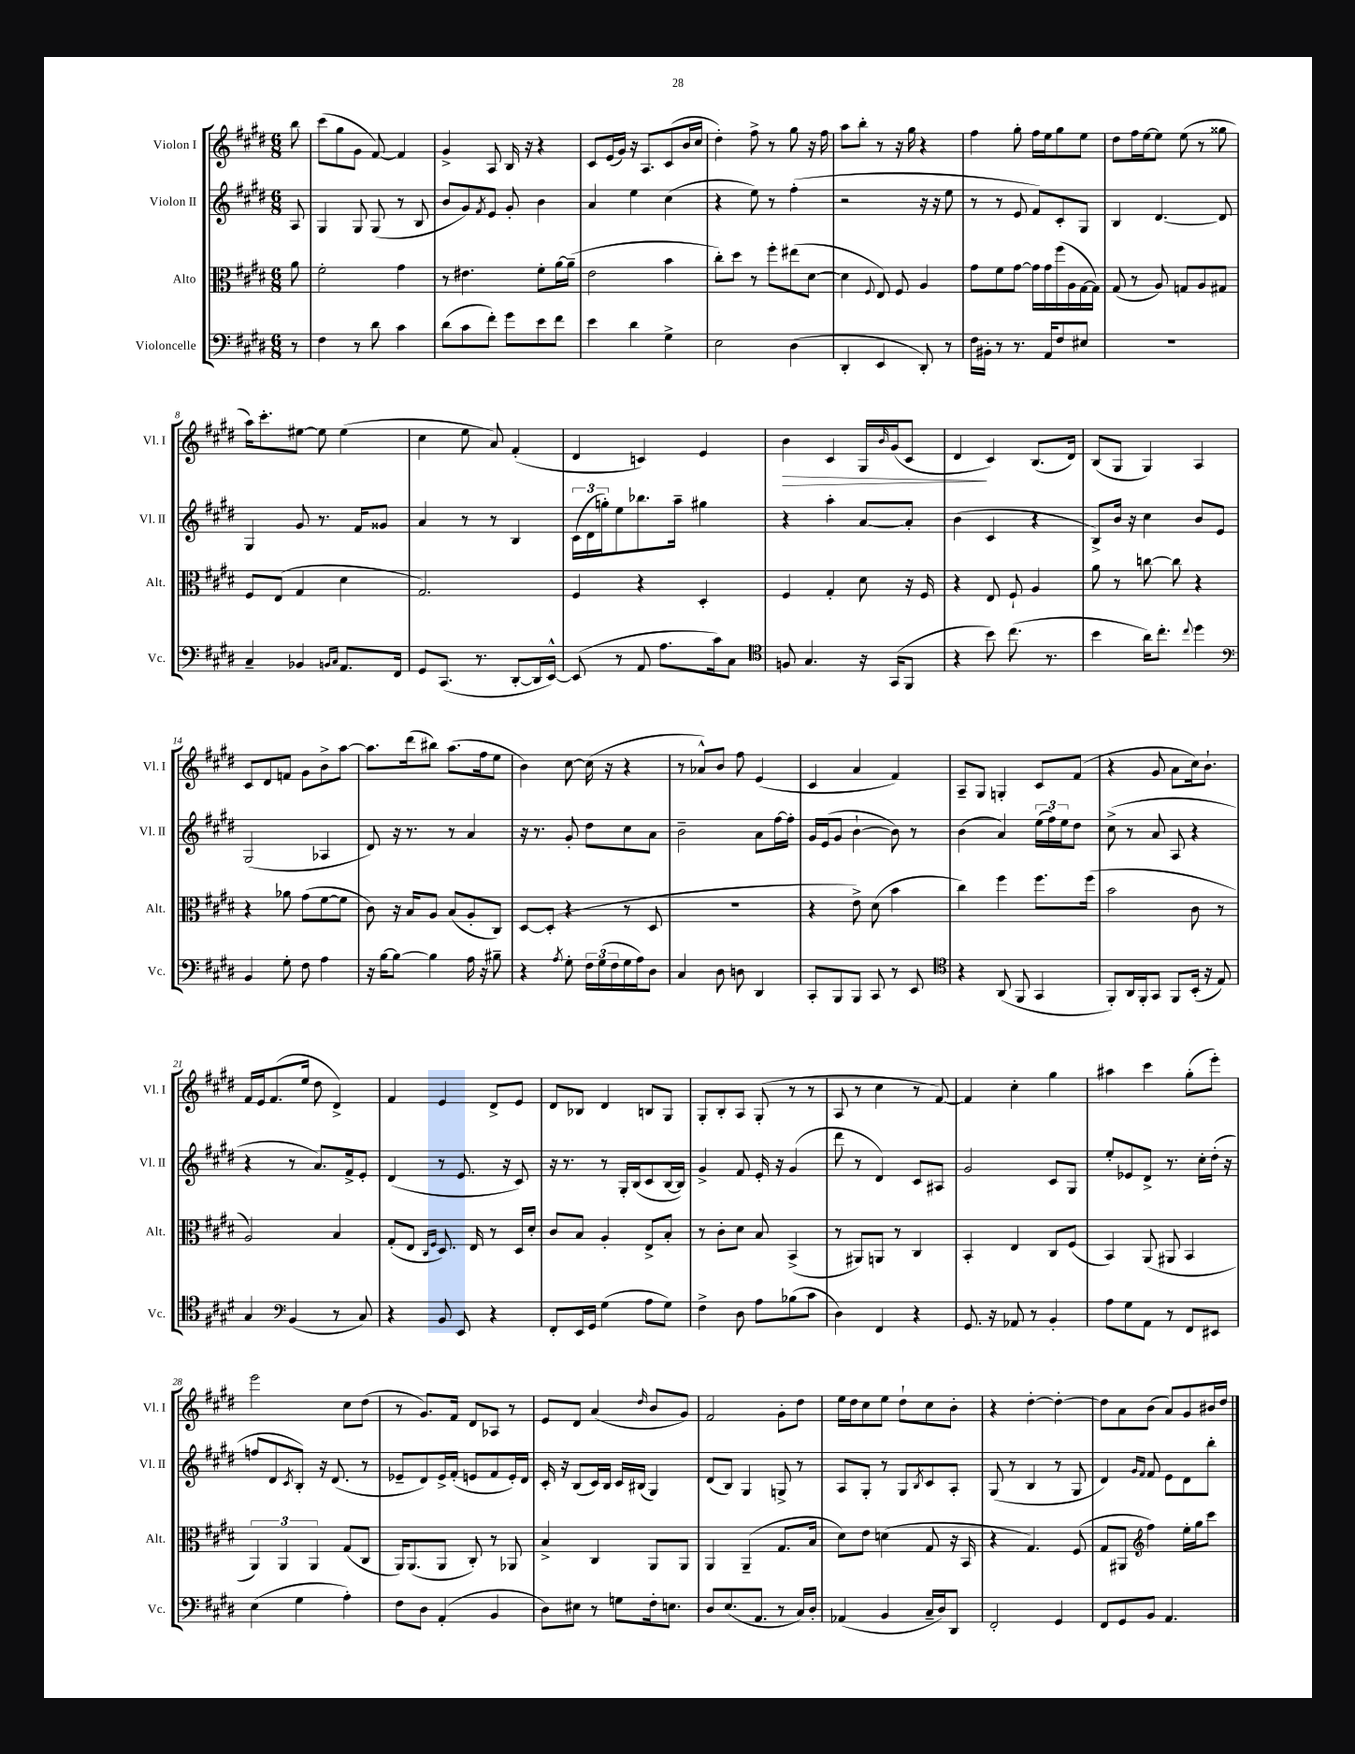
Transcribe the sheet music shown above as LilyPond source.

<<
\new StaffGroup <<
\new Staff = "s0" \with { instrumentName = "Violon I" shortInstrumentName = "Vl. I" } {
    \clef treble \key e \major \numericTimeSignature \time 6/8 \partial 8
    b''8 |
    cis'''8( gis''8 gis'8 fis'8~) fis'4 |
    gis'4-> a8 b16 r16 r4 |
    cis'8 e'16( gis'16) r16 a8. cis'8( b'16 cis''16 |
    dis''4-.) fis''8-> r8 gis''8 r16 fis''16 |
    a''8 b''8-. r8 r16 gis''16 r4 |
    fis''4 gis''8-. fis''16 e''16 gis''8 e''8 |
    dis''8 fis''16 e''16~ e''8 e''8( r8 gisis''8 |
    a''16) cis'''8.-. eis''8~ eis''8 eis''4( |
    cis''4 e''8 a'8) fis'4-.( |
    dis'4 c'4) e'4 |
    b'4\> cis'4 gis16 \grace { b'16 } gis'16( cis'8 |
    dis'4\! cis'4) b8.( dis'16) |
    b8( gis8 gis4) a4 |
    cis'8 dis'8 f'8 gis'8 b'8-> a''8~ |
    a''8. dis'''16( bis''8) a''8.( fis''16 e''8 |
    b'4) cis''8~ cis''16( r16 r4 |
    r8 aes'8-^) b'8 fis''8 e'4( |
    cis'4 a'4 fis'4) |
    a8-- gis8 g4-. cis'8 fis'8( |
    r4 gis'8 a'8 cis''16) b'8.-! |
    fis'16 e'16 fis'8.( e''16 dis''8 dis'4->) |
    fis'4 e'4 dis'8-> e'8 |
    dis'8 bes8 dis'4 b8 gis8 |
    gis8-. b8-. a8 gis8-.( r8 r8 |
    a8 r8 cis''4 r8 fis'8~) |
    fis'4 cis''4-. gis''4 |
    ais''4 cis'''4 gis''8-.( e'''8-.) |
    e'''2 cis''8 dis''8( |
    r8 gis'8.) fis'16 dis'8 aes8 r8 |
    e'8 dis'8 a'4( \grace { dis''16 } b'8 gis'8) |
    fis'2 gis'8-. dis''8 |
    e''16 dis''16 cis''8 e''8 dis''8-! cis''8 b'8-. |
    r4 dis''4~-. dis''4~-. |
    dis''8 a'8 b'8( a'8) gis'8 bis'16 dis''16 \bar "|." |
}
\new Staff = "s1" \with { instrumentName = "Violon II" shortInstrumentName = "Vl. II" } {
    \clef treble \key e \major \numericTimeSignature \time 6/8 \partial 8
    a8 |
    gis4 gis8 gis8( r8 b8 |
    b'8 gis'8) \acciaccatura { fis'8 } e'8 gis'8-. b'4 |
    a'4 e''4 cis''4( |
    r4 e''8) r8 fis''4-.( |
    r2 r16 r16 e''8 |
    r8 r8 e'8 fis'8) cis'8-. gis8 |
    b4 dis'4.~ dis'8 |
    gis4 gis'8 r8. fis'16 gisis'8 |
    a'4 r8 r8 b4 |
    \tuplet 3/2 { cis'16( dis'16 g''16-.) } e''8 bes''8. a''16-- gis''4 |
    r4 a''4-. a'8~ a'8-. |
    b'4( cis'4 r4 |
    b8->) b'16 r16 cis''4 b'8 e'8 |
    gis2( aes4 |
    dis'8) r16 r8. r8 a'4 |
    r16 r8. gis'8-. dis''8 cis''8 a'8 |
    b'2-- a'8 fis''16~ fis''16-. |
    gis'16 e'16( gis'8 b'4~-! b'8) r8 |
    b'4( a'4) \tuplet 3/2 { e''16( fis''16) e''16 } dis''8 |
    cis''8->( r8 a'8 a8 r4 |
    r4 r8 a'8.) fis'16-> e'8-. |
    dis'4( r8 e'8. r16 cis'8) |
    r16 r8. r8 gis16-. b16( cis'8 b16~ b16) |
    gis'4-> fis'8 e'16-. r16 gis'4( |
    dis'''8 r8 dis'4) cis'8 ais8 |
    gis'2 cis'8 gis8 |
    e''8-. ees'8 dis'8-> r8. cis''16-. dis''16-.( r16 |
    f''8 dis'8 \acciaccatura { cis'8 } b8-.) r16 dis'8.( r8 |
    ees'8-- dis'8) ees'16-> fis'16-.( e'8 fis'8 e'16-.) dis'16 |
    cis'16-. r16 b8( cis'16) b16 cis'16 bis16( gis4) |
    dis'8( b8) gis4 g8-> r8 |
    a8 gis8-. r8 gis8 \acciaccatura { b8 } cis'8 a8-. |
    gis8( r8 b4 r8 gis8 |
    dis'4) \grace { gis'16 fis'16 } fis'8 e'8 dis'8 b''8-. \bar "|." |
}
\new Staff = "s2" \with { instrumentName = "Alto" shortInstrumentName = "Alt." } {
    \clef alto \key e \major \numericTimeSignature \time 6/8 \partial 8
    a'8 |
    fis'2-. gis'4 |
    r8 eis'4. fis'8-. a'16~ a'16--( |
    e'2 b'4 |
    cis''8-.) dis''8 r8 fis''8-. eis''8( dis'8~ |
    dis'4 \appoggiatura { fis8 } e8) fis8 a4 |
    gis'8 fis'8 gis'8~ gis'16 gis'16 fis''16( a16 gis16~ gis16) |
    gis8( r8 a8) g8 a8 gis8 |
    fis8 e8( gis4 dis'4 |
    gis2.) |
    fis4 r4 dis4-. |
    fis4 gis4-. dis'8 r16 fis16 |
    r4 e8 fis8-! a4 |
    a'8 r8 c''8~ c''8 r4 |
    r4 aes'8 gis'8( fis'8~ fis'8 |
    cis'8) r16 b16 a8 b8( a8-. cis8) |
    dis8~ dis8-.( r4 r8 dis8 |
    R2. |
    r4 e'8->) dis'8( b'4 |
    cis''4) fis''4 fis''8. fis''16( |
    b'2 cis'8 r8 |
    a2) b4 |
    gis8-.( e8 \grace { cis16 fis16 } dis8.) e16 r8 dis16 dis'16-. |
    cis'8 b8 a4-. e8-> b8-. |
    r8 cis'8-. dis'8 b8 b,4->( |
    r8 ais,8) a,8 r8 cis4 |
    b,4-. e4 cis8 fis8( |
    b,4) a,8( ais,8 b,4 |
    \tuplet 3/2 { a,4) a,4 a,4 } gis8( cis8 |
    a,16) a,8.( a,8 cis8-.) r8 aes,8 |
    b4-> cis4 a,8 a,8 |
    a,4 a,4--( gis8. b16 |
    dis'8) e'8 d'4( gis8 r16 b,16 |
    r4 gis4.) fis8( |
    gis8 ais,8 \clef treble fis''4) e''16-. gis''16 cis'''8 \bar "|." |
}
\new Staff = "s3" \with { instrumentName = "Violoncelle" shortInstrumentName = "Vc." } {
    \clef bass \key e \major \numericTimeSignature \time 6/8 \partial 8
    r8 |
    fis4 r8 dis'8 cis'4 |
    dis'8( cis'8 fis'8-.) gis'8 e'8 fis'8 |
    e'4 dis'4 gis4-> |
    e2 dis4( |
    dis,4-. e,4 dis,8-.) r8 |
    fis16 bis,16-. r8 r8. a,16 fis8 eis8 |
    r2. |
    cis4-- bes,4 \grace { b,16 cis16 } a,8. fis,16 |
    gis,8 cis,8.( r8. dis,8~-. dis,16 e,16~-^) |
    e,8( r8 a,8 a8. cis'16) cis8 |
    \clef tenor f8 gis4. r16 gis,16( fis,8 |
    r4 b'8) cis''8.( r8. |
    b'4 a'16) cis''8.-. \appoggiatura { cis''8 } dis''4 |
    \clef bass b,4 gis8-. fis8 a4 |
    r16 b16~ b8~ b4 a16 r16 bis8-- |
    r4 \acciaccatura { a8 } gis8-. \tuplet 3/2 { fis16 gis16( fis16 } gis16 a16) dis8 |
    cis4 dis8 d8 dis,4 |
    cis,8-. b,,8 b,,8 cis,8 r8 e,8 |
    \clef tenor r4 a,8( fis,8 gis,4 |
    fis,8-.) a,16 fis,16-. gis,8 fis,8 b,16-.( r16 e8) |
    gis4 \clef bass b,4( r8 cis8) |
    r4 b,8 e,8 r4 |
    fis,8-. e,16 gis,16 gis4( a8 gis8) |
    fis4-> dis8 a8 bes8( cis'8 |
    dis4) fis,4 r4 |
    gis,8. r16 aes,8 r8 b,4-. |
    a8 gis8 a,8 r8 fis,8 eis,8 |
    e4( gis4 a4-.) |
    fis8 dis8 a,4-.( b,4 |
    dis8) eis8 r8 g8 fis16-. e8. |
    dis8 e8.( a,8. r8 cis16) dis16-. |
    aes,4( b,4 cis16-- dis16) dis,8 |
    fis,2-. gis,4 |
    fis,8 gis,8 b,8 a,4. \bar "|." |
}
>>
>>
